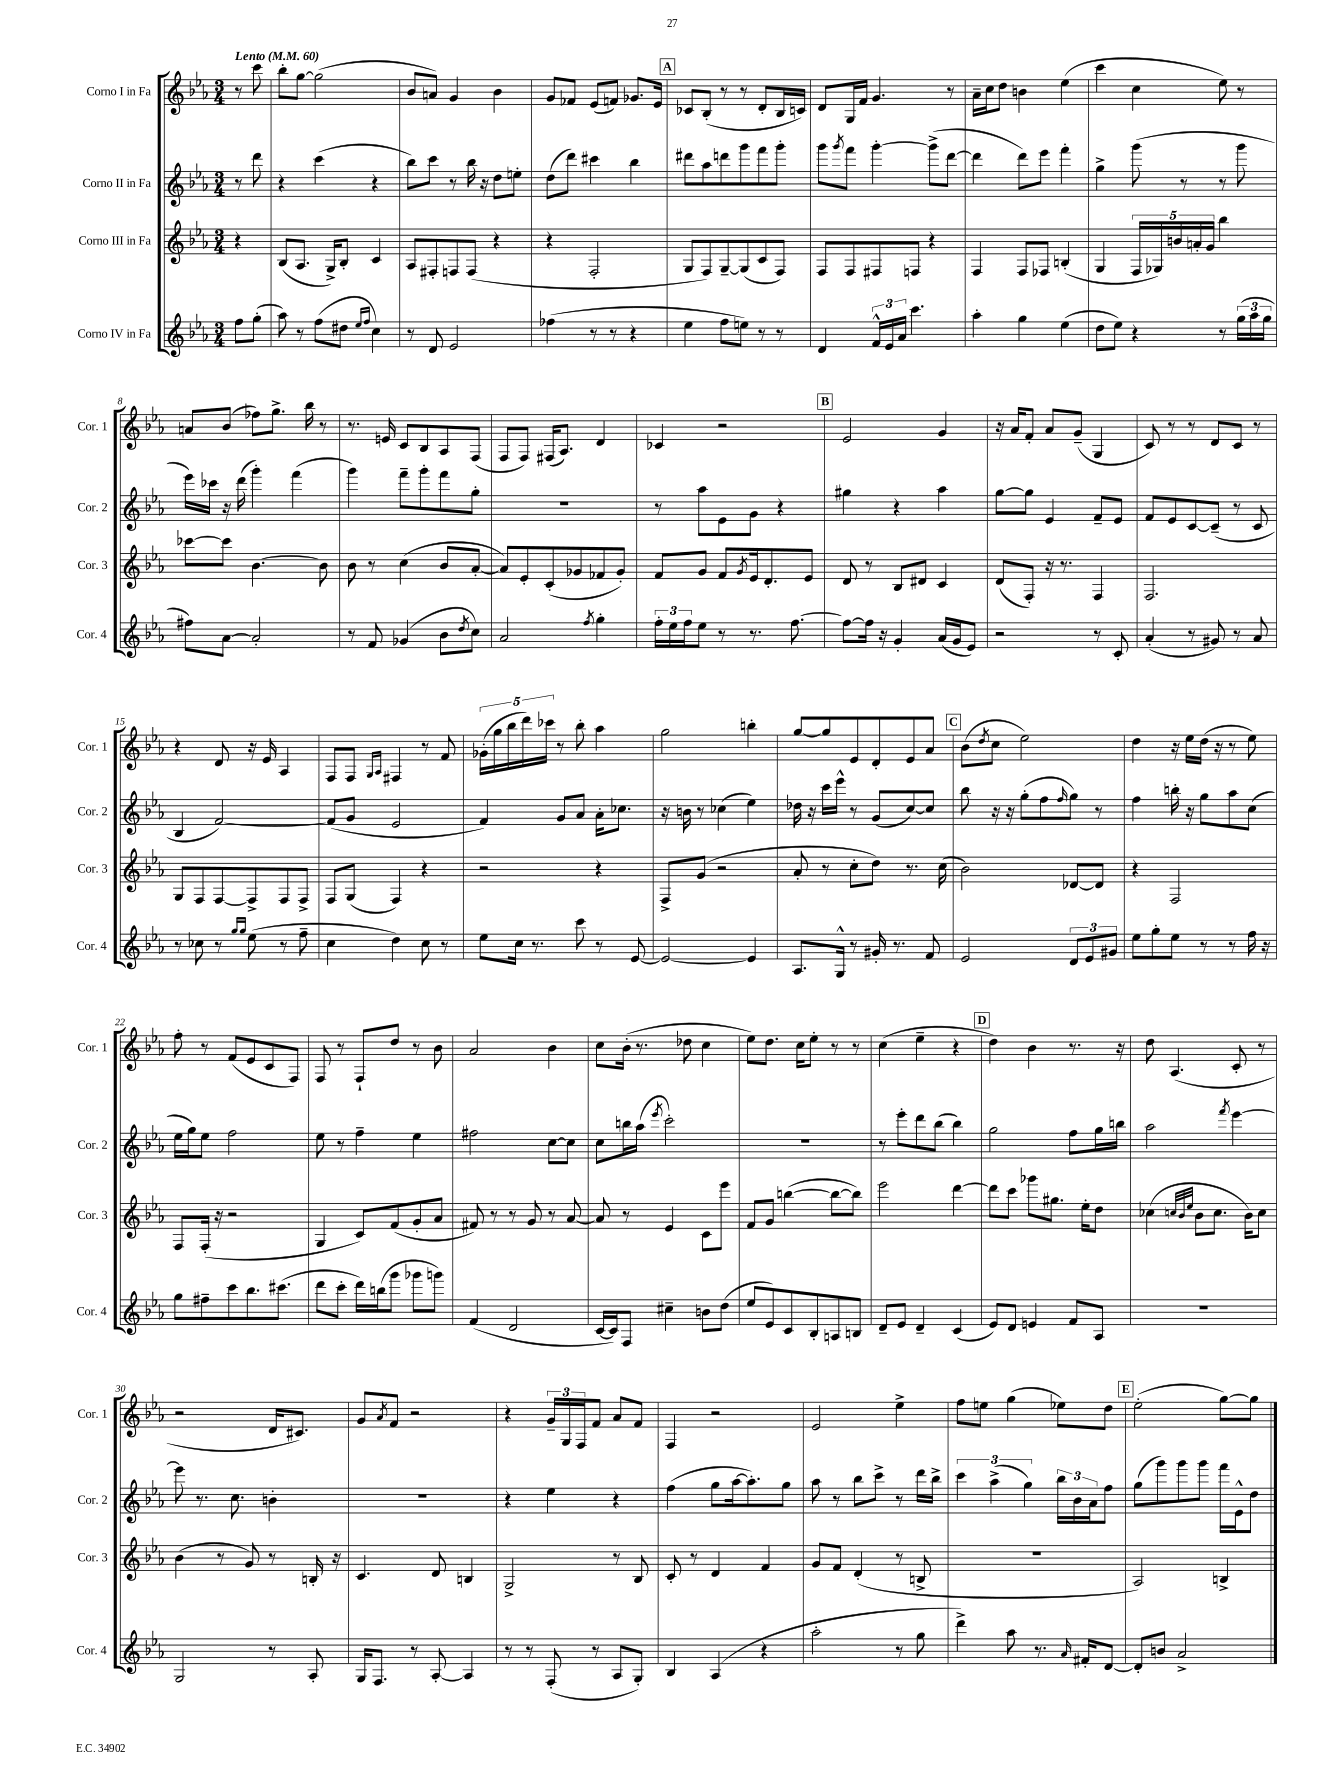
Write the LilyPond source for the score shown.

<<
\new StaffGroup <<
\new Staff = "s0" \with { instrumentName = "Corno I in Fa" shortInstrumentName = "Cor. 1" } {
    \clef treble \key ees \major \numericTimeSignature \time 3/4 \partial 4 \tempo "Lento" 4 = 60
    r8 c'''8 |
    bes''8-. g''8~ g''2( |
    bes'8 a'8) g'4 bes'4 |
    g'8 fes'8 ees'8( f'8) ges'8. ees'16 |
    \mark \markup { \box "A" } ces'8 bes8-.( r8 r8 d'8-. bes16 c'16) |
    d'8 g16 f'16 g'4. r8 |
    aes'16-- c''16 d''8 b'4 ees''4( |
    c'''4 c''4 ees''8) r8 |
    a'8 bes'8( fes''8) g''8.-> bes''16 r8 |
    r8. e'16 c'8 bes8 aes8 f8( |
    f8 f8) fis16( aes8.) d'4 |
    ces'4 r2 |
    \mark \markup { \box "B" } ees'2 g'4 |
    r16 aes'16 f'8-. aes'8 g'8--( g4 |
    c'8) r8 r8 d'8 c'8 r8 |
    r4 d'8 r16 ees'16 aes4 |
    f8 f8 \grace { g16 aes16 } fis4 r8 f'8 |
    \tuplet 5/4 { ges'16-.( g''16 bes''16 d'''16) ces'''16 } r8 bes''8-. aes''4 |
    g''2 b''4-. |
    g''8~ g''8 ees'8 d'8-. ees'8 aes'8 |
    \mark \markup { \box "C" } bes'8( \acciaccatura { d''8 } c''8 ees''2) |
    d''4 r16 ees''16 d''16( r16 r8 ees''8) |
    f''8-. r8 f'8( ees'8 c'8 f8) |
    f8 r8 f8-! d''8 r8 bes'8 |
    aes'2 bes'4 |
    c''8 bes'16-.( r8. des''8 c''4 |
    ees''8) d''8. c''16 ees''8-. r8 r8 |
    c''4( ees''4-- r4 |
    \mark \markup { \box "D" } d''4) bes'4 r8. r16 |
    d''8 aes4.( c'8-. r8 |
    r2 d'16 cis'8.) |
    g'8 \acciaccatura { aes'8 } f'8 r2 |
    r4 \tuplet 3/2 { g'16-- g16 f16 } f'8 aes'8 f'8 |
    f4 r2 |
    ees'2 ees''4-> |
    f''8 e''8 g''4( ees''8) d''8 |
    \mark \markup { \box "E" } ees''2-.( g''8~) g''8 \bar "|." |
}
\new Staff = "s1" \with { instrumentName = "Corno II in Fa" shortInstrumentName = "Cor. 2" } {
    \clef treble \key ees \major \numericTimeSignature \time 3/4 \partial 4
    r8 d'''8 |
    r4 c'''4( r4 |
    bes''8) c'''8 r8 bes''16 r16 d''8 e''8-. |
    d''8( d'''8) cis'''4 bes''4 |
    \mark \markup { \box "A" } dis'''8 aes''8 d'''8 g'''8 f'''8 g'''8-. |
    g'''8 \acciaccatura { g'''8 } f'''8 g'''4~-. g'''8->( d'''8~ |
    d'''4 d'''8) ees'''8 f'''4-. |
    g''4-> g'''8( r8 r8 g'''8 |
    ees'''16) ces'''16 r16 d'''16( g'''4-.) f'''4( |
    g'''4) f'''8-- g'''8-. f'''8 g''8-. |
    R2. |
    r8 aes''8 ees'8 g'8 r4 |
    \mark \markup { \box "B" } gis''4 r4 aes''4 |
    g''8~ g''8 ees'4 f'8-- ees'8 |
    f'8 ees'8 c'8~ c'8--( r8 c'8 |
    bes4 f'2~) |
    f'8( g'8 ees'2 |
    f'4) g'8 aes'8 aes'16-. ces''8. |
    r16 b'16 r8 ces''4( ees''4) |
    des''16 r16 c'''16 ees'''16-^ r8 g'8( c''8~) c''8 |
    \mark \markup { \box "C" } bes''8 r16 r16 g''8-.( f''8 \grace { f''16 } g''8) r8 |
    f''4 b''16-. r16 g''8 aes''8 c''8( |
    ees''16 g''16) ees''8 f''2 |
    ees''8 r8 f''4-- ees''4 |
    fis''2 c''8~ c''8 |
    c''8 b''16 aes''16( \acciaccatura { ees'''8 } c'''2-.) |
    R2. |
    r8 ees'''8-. d'''8 bes''8( bes''4) |
    \mark \markup { \box "D" } g''2 f''8 g''16 b''16 |
    aes''2 \acciaccatura { f'''8 } ees'''4~ |
    ees'''8 r8. c''8. b'4-. |
    R2. |
    r4 ees''4 r4 |
    f''4( g''8 aes''16~ aes''8.-.) g''8 |
    aes''8 r8 bes''8 c'''8-> r8 d'''16 bes''16-> |
    \tuplet 3/2 { c'''4 aes''4->( g''4) } \tuplet 3/2 { bes''16 bes'16 aes'16 } f''8 |
    \mark \markup { \box "E" } g''8( g'''8) g'''8 g'''8 f'''16 ees'16-^ d''8 \bar "|." |
}
\new Staff = "s2" \with { instrumentName = "Corno III in Fa" shortInstrumentName = "Cor. 3" } {
    \clef treble \key ees \major \numericTimeSignature \time 3/4 \partial 4
    r4 |
    bes8( aes8. g16->) bes8-. c'4 |
    aes8 fis8-. f8 f8( r4 |
    r4 f2-. |
    \mark \markup { \box "A" } g8 f8) g8~-- g8( c'8 f8) |
    f8 f8 fis8 f8 r4 |
    f4 f8 fes8 b4-.( |
    g4 \tuplet 5/4 { f16 ges16) b'16 a'16-. g'16 } bes''4 |
    ces'''8~ ces'''8 bes'4.~ bes'8 |
    bes'8 r8 c''4( bes'8 aes'8~-. |
    aes'8) ees'8-. c'8-.( ges'8 fes'8 ges'8-.) |
    f'8 g'8 f'8 \acciaccatura { g'8 } ees'16 d'8.-. ees'8 |
    \mark \markup { \box "B" } d'8 r8 bes8 dis'8 c'4 |
    d'8( f8-.) r16 r8. f4 |
    f2. |
    g8 f8 f8~ f8-> f8 f8-> |
    f8 g8( f4) r4 |
    r2 r4 |
    f8-> g'8( r2 |
    aes'8-. r8 c''8-. d''8) r8. c''16( |
    \mark \markup { \box "C" } bes'2) des'8~ des'8 |
    r4 f2 |
    f8 f16-.( r16 r2 |
    g4 c'8) f'8( g'8-. aes'8 |
    fis'8) r8 r8 g'8 r8 aes'8~ |
    aes'8 r8 ees'4 c'8 ees'''8 |
    f'8 g'8 b''4~( b''8~ b''8) |
    ees'''2 d'''4~ |
    \mark \markup { \box "D" } d'''8 c'''8 ges'''8 gis''8. ees''16-. d''8 |
    ces''4( \grace { c''32 bes'32 ees''32 } bes'8 c''8. bes'16) c''8 |
    bes'4( r8 g'8) r8 b16-. r16 |
    c'4. d'8 b4 |
    g2-> r8 bes8 |
    c'8-. r8 d'4 f'4 |
    g'8 f'8 d'4-.( r8 b8-> |
    R2. |
    \mark \markup { \box "E" } aes2) b4-> \bar "|." |
}
\new Staff = "s3" \with { instrumentName = "Corno IV in Fa" shortInstrumentName = "Cor. 4" } {
    \clef treble \key ees \major \numericTimeSignature \time 3/4 \partial 4
    f''8 g''8-.( |
    aes''8) r8 f''8( dis''8 \grace { ees''16 f''16 } c''4) |
    r8 d'8 ees'2 |
    fes''4( r8 r8 r4 |
    \mark \markup { \box "A" } ees''4 f''8 e''8) r8 r8 |
    d'4 \tuplet 3/2 { f'16-^ ees'16 aes'16 } c'''4. |
    aes''4-. g''4 ees''4( |
    d''8 ees''8) r4 r8 \tuplet 3/2 { g''16( aes''16 g''16 } |
    fis''8) aes'8~ aes'2-. |
    r8 f'8 ges'4( bes'8 \acciaccatura { d''8 } c''8) |
    aes'2 \acciaccatura { f''8 } g''4-. |
    \tuplet 3/2 { f''16-. ees''16 f''16 } ees''8 r8 r8. f''8.~ |
    \mark \markup { \box "B" } f''8~ f''16 r16 g'4-. aes'16( g'16 ees'8) |
    r2 r8 c'8-. |
    aes'4-.( r8 gis'8) r8 aes'8 |
    r8 ces''8 r8 \grace { g''16 g''16 } ees''8( r8 f''8-- |
    c''4 d''4) c''8 r8 |
    ees''8 c''16 r8. c'''8 r8 ees'8~ |
    ees'2~ ees'4 |
    aes8. g16-^ r8 gis'16-. r8. f'8 |
    \mark \markup { \box "C" } ees'2 \tuplet 3/2 { d'8 ees'8 gis'8 } |
    ees''8 g''8-. ees''8 r8 r8 f''16 r16 |
    g''8 fis''8-- c'''8 bes''8. cis'''8.( |
    d'''8 c'''8-. d'''16) b''16( g'''8 ges'''8 g'''8) |
    f'4( d'2 |
    c'16~ c'16) f8 cis''4-- b'8 d''8( |
    ees''8 ees'8) c'8 bes8-. a8 b8 |
    d'8-- ees'8 d'4-- c'4( |
    \mark \markup { \box "D" } ees'8) d'8 e'4 f'8 aes8 |
    R2. |
    g2 r8 aes8-. |
    g16 f8. r8 aes8~-. aes4 |
    r8 r8 f8-.( r8 aes8 g8-.) |
    bes4 aes4( r4 |
    aes''2-. r8 g''8 |
    d'''4->) aes''8 r8. \grace { aes'16 } fis'16-. d'8~ |
    \mark \markup { \box "E" } d'8-. b'8 aes'2-> \bar "|." |
}
>>
>>
